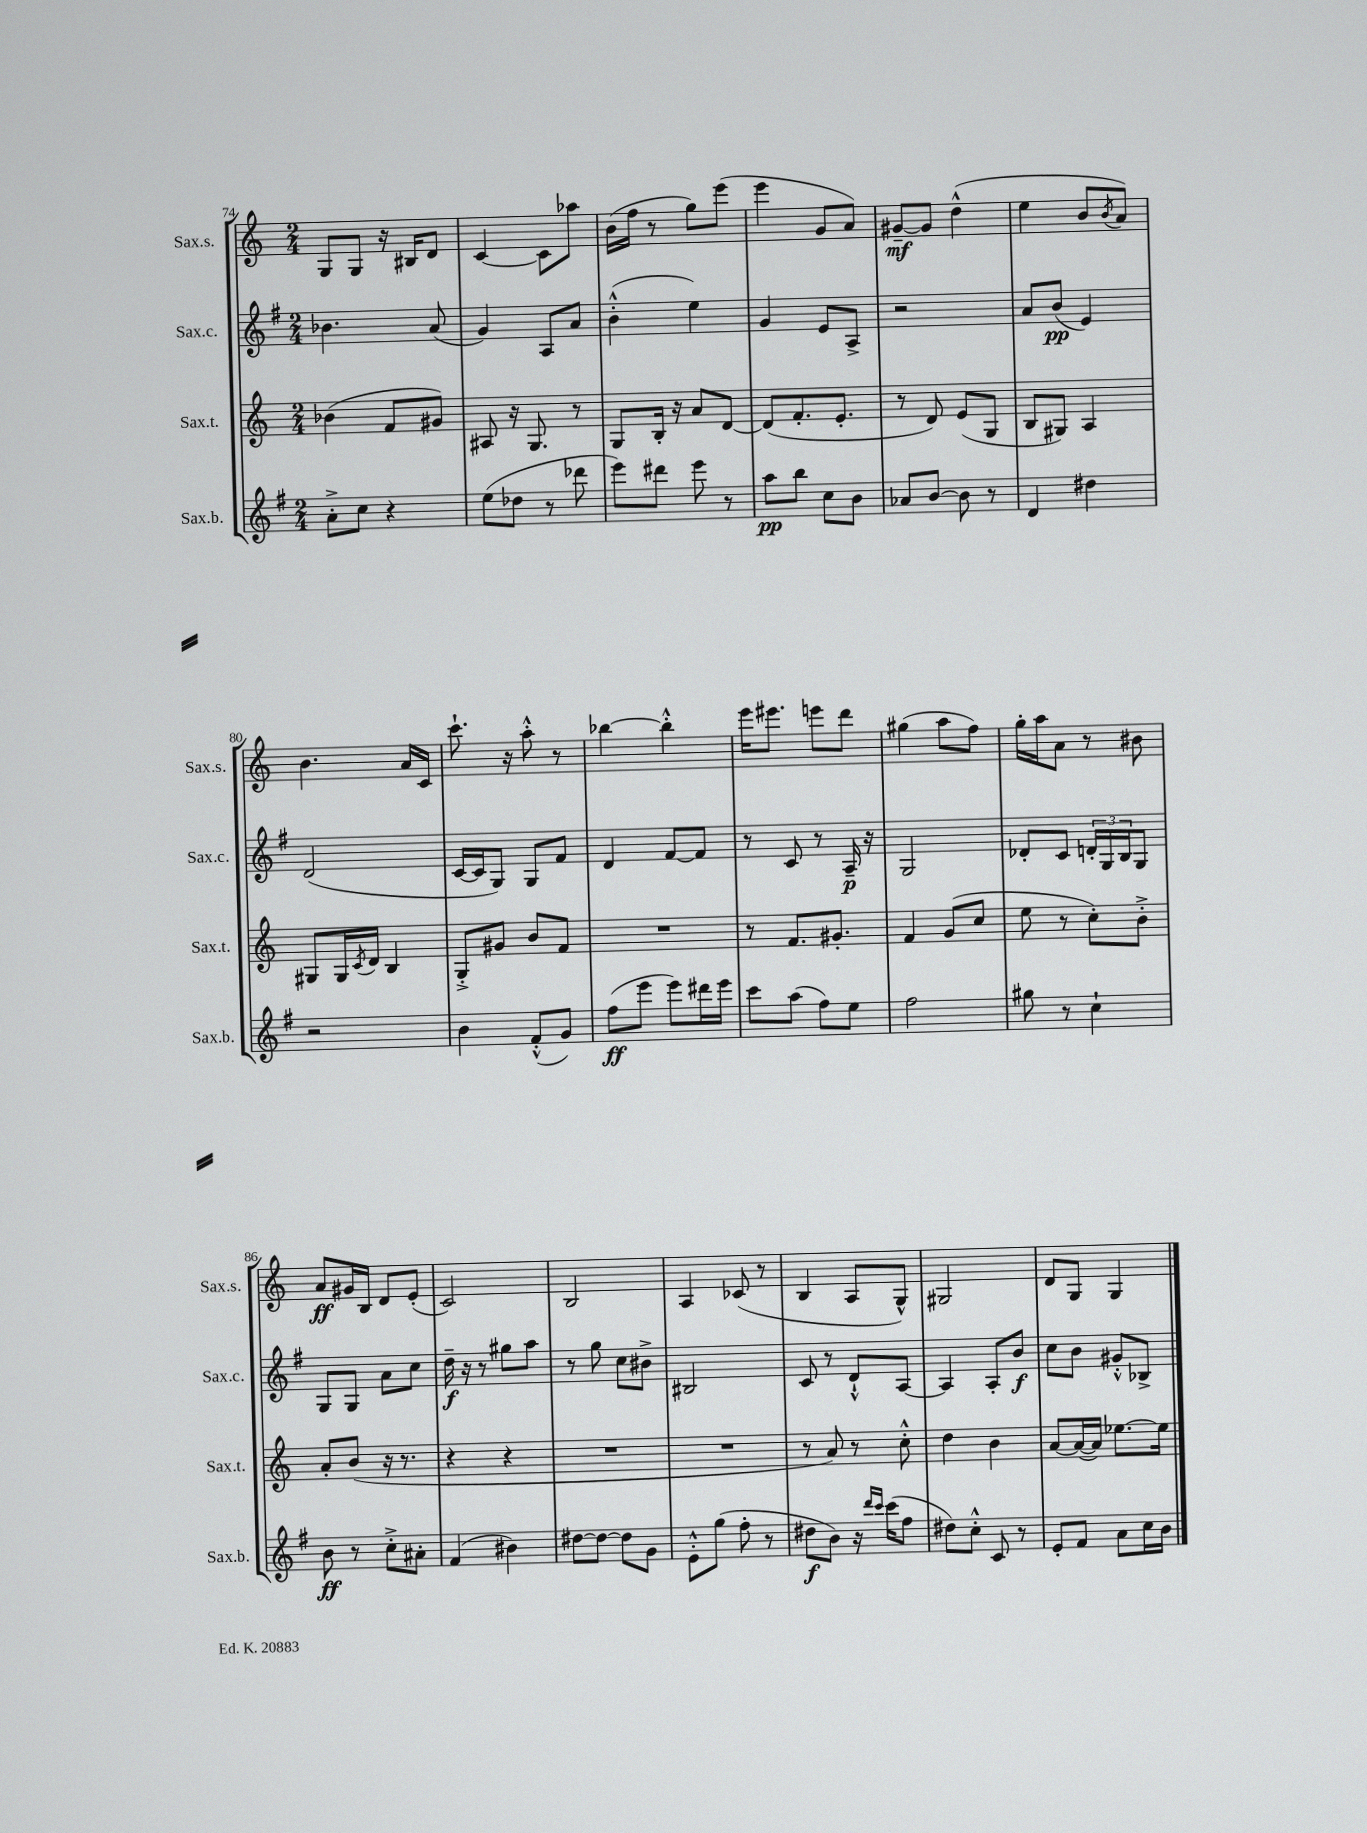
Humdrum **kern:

**kern	**kern	**kern	**kern
*staff4	*staff3	*staff2	*staff1
*clefG2	*clefG2	*clefG2	*clefG2
*k[f#]	*k[]	*k[f#]	*k[]
*M2/4	*M2/4	*M2/4	*M2/4
8a'^	(4b-	4.b-	8G
8cc	.	.	8G
4r	8f	.	16r
.	.	.	16B#
.	8g#)	(8a	8d
=	=	=	=
(8ee	8A#	4g)	[4c
8dd-	16r	.	.
.	8.G	.	.
8r	.	8A	8c]
8ddd-	8r	8a	8aa-
=	=	=	=
8eee)	8G	(4b'^^	(16b
.	.	.	16ff
8ddd#	16B'	.	8r
.	16r	.	.
8eee	8a	4ee)	8gg)
8r	[8d	.	(8eee
=	=	=	=
8aa	(8d]	4g	4eee
8bb	8.f'	.	.
8cc	.	8e	8g
.	8.e'	.	.
8b	.	8A^	8a)
=	=	=	=
8a-	8r	2r	[8g#~
[8b	8d)	.	8g#]
8b]	(8e	.	(4dd^^
8r	8G	.	.
=	=	=	=
4d	8B	8a	4ee
.	8G#)	(8b	.
4dd#	4A	4e)	8b
.	.	.	8qb
.	.	.	8a)
=	=	=	=
2r	8G#	(2d	4.b
.	16G#	.	.
.	8qc	.	.
.	16d	.	.
.	4B	.	.
.	.	.	16a
.	.	.	16c
=	=	=	=
4b	8G'^	[16c	8.ccc`
.	.	16c]	.
.	8g#	8G)	.
.	.	.	16r
(8f#'^^	8b	8G	8aa'^^
8g)	8f	8f#	8r
=	=	=	=
(8ff#	2r	4d	[4bb-
8eee	.	.	.
8eee)	.	[8f#	4bb-'^^]
16ddd#	.	8f#]	.
16eee	.	.	.
=	=	=	=
8ccc	8r	8r	16eee
.	.	.	8.eee#
(8aa	8.f	8c	.
8ff#)	.	8r	8eee
.	8.g#'	.	.
8ee	.	16A~	8ddd
.	.	16r	.
=	=	=	=
2ff#	4f	2G	(4gg#
.	(8g	.	8aa
.	8cc	.	8ff)
=	=	=	=
8gg#	8ee	8d-'	16gg'
.	.	.	16aa
8r	8r	8c	8a
4cc`	8cc')	24d'	8r
.	.	24G	.
.	.	24B	.
.	8b'^	8G	8b#
=	=	=	=
8b	8a'	8G	8a
8r	(8b	8G	16g#
.	.	.	16B
8cc'^	16r	8a	8d
.	8.r	.	.
8a#'	.	8cc	(8e'
=	=	=	=
(4f#	4r	16dd~	2c)
.	.	16r	.
.	.	8r	.
4b#)	4r	8gg#	.
.	.	8aa	.
=	=	=	=
[8dd#	2r	8r	2B
8dd#_	.	8gg	.
8dd#]	.	8cc	.
8g	.	8b#^	.
=	=	=	=
8e'^^	2r	2B#	4A
(8gg	.	.	.
8ff#'	.	.	(8c-
8r	.	.	8r
=	=	=	=
8dd#	8r	8c	4B
8b)	8a)	8r	.
16r	8r	8d`^^	8A
16qqddd	.	.	.
16qqccc	.	.	.
(16ccc	.	.	.
8ff#	8cc'^^	[8A	8G^^)
=	=	=	=
8dd#)	4dd	4A]	2G#
8cc'^^	.	.	.
8c	4b	8A'	.
8r	.	8b	.
=	=	=	=
8e'	[8a	8cc	8d
8f#	(16a_	8b	8G
.	16a])	.	.
8a	[8.ee-	8g#'^^	4G
16cc	.	8B-^	.
16b	16ee-]	.	.
==	==	==	==
*-	*-	*-	*-
